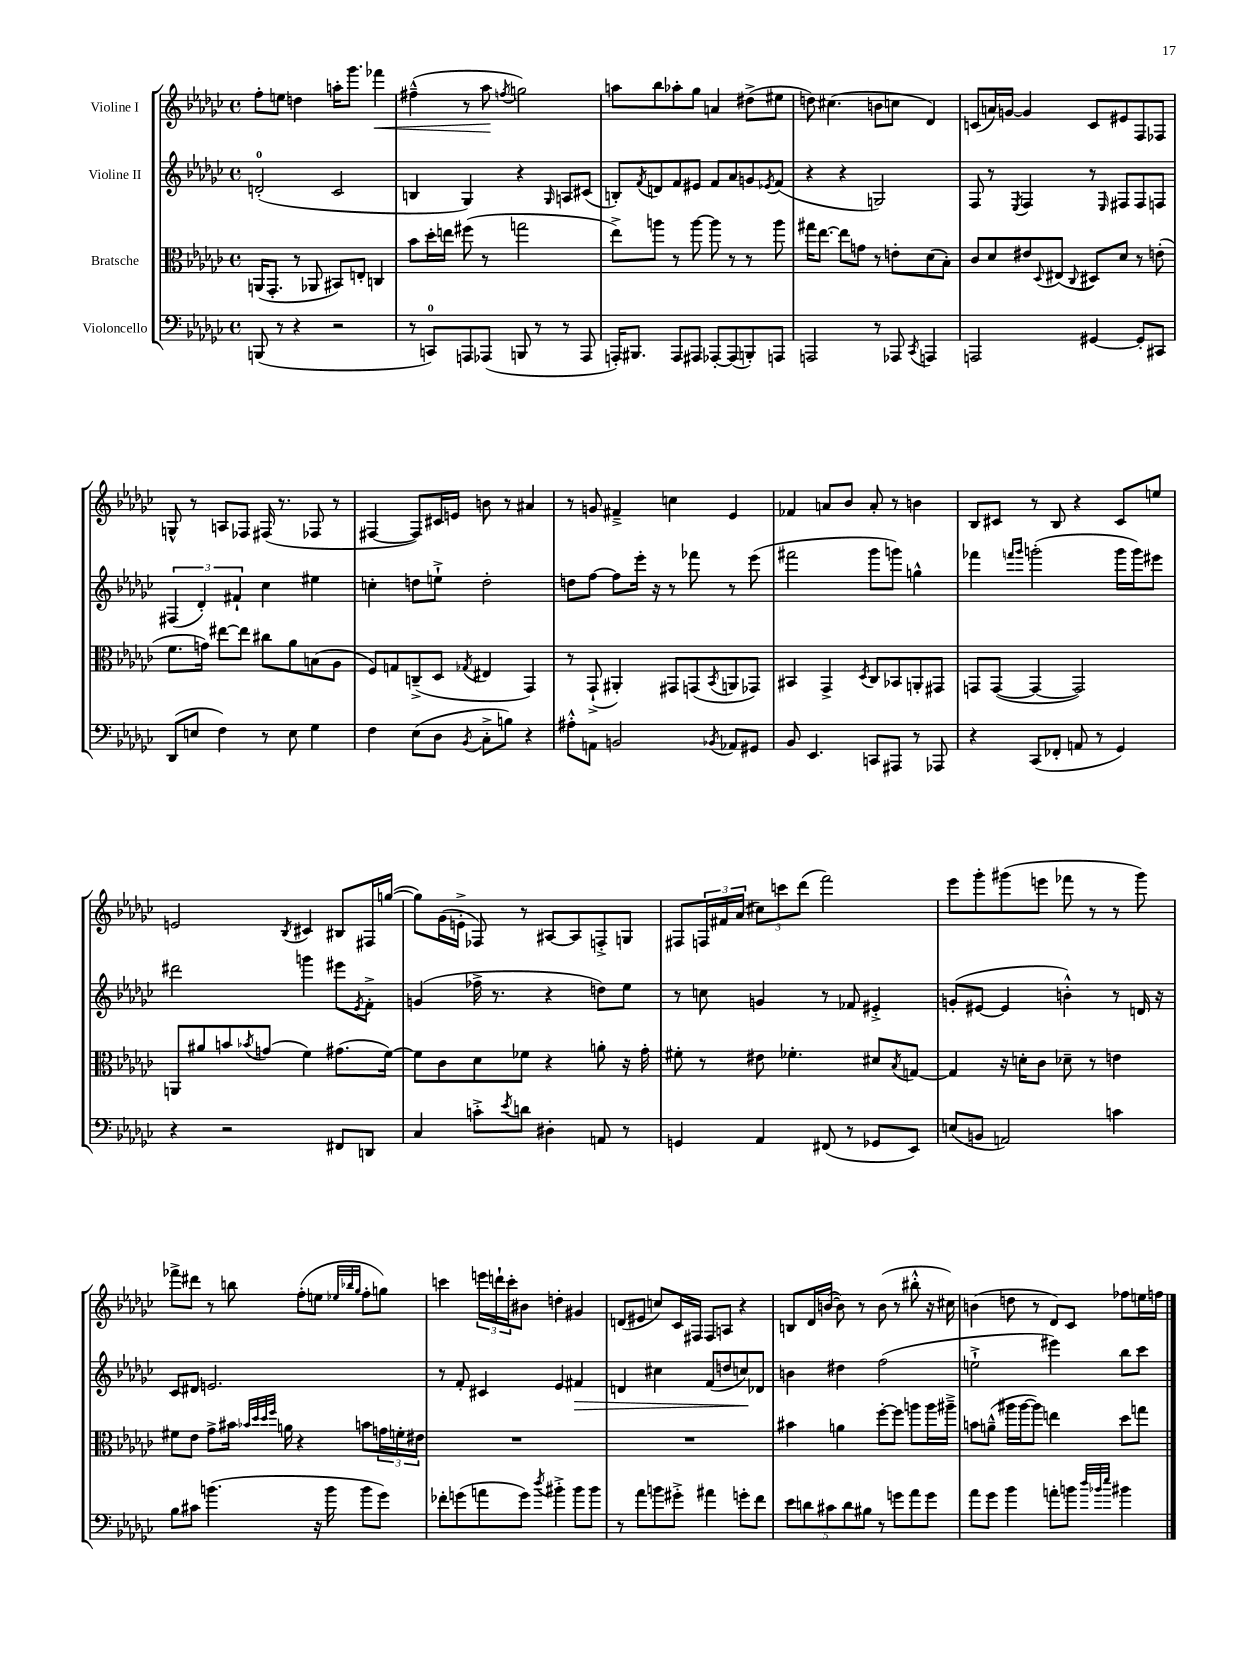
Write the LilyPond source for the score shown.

<<
\new StaffGroup <<
\new Staff = "s0" \with { instrumentName = "Violine I" } {
    \clef treble \key ges \major \defaultTimeSignature \time 4/4
    f''8-. e''8 d''4 a''16-. ges'''8. fes'''4\< |
    fis''4---^( r8 aes''8\! \acciaccatura { f''8 } g''2) |
    a''8 bes''8 aes''8-. ges''8 a'4 dis''8->( eis''8 |
    d''8) cis''4.( b'8 c''8 des'4) |
    c'8( a'16) g'16~ g'4 c'8 eis'8 f8 fes8 |
    g8-^ r8 a8 fes8 fis16( r8. fes8 r8 |
    fis4~ fis8) cis'16 e'16 b'8 r8 ais'4 |
    r8 g'8 fis'4---> c''4 ees'4 |
    fes'4 a'8 bes'8 a'8-. r8 b'4 |
    bes8 cis'8 r8 bes8 r4 cis'8 e''8 |
    e'2 \acciaccatura { bes8 } cis'4 bis8 fis16 g''16~( |
    g''8) ges'16( e'16-.-> fes8) r8 ais8~ ais8 f8-.-> g8 |
    fis8 \tuplet 3/2 { f16 fis'16 aes'16( } \tuplet 3/2 { cis''8) c'''8 des'''8( } f'''2) |
    ees'''8 ges'''8-. gis'''8( e'''8 fes'''8 r8 r8 gis'''8) |
    fes'''8-> dis'''8 r8 b''8 f''8-.( e''8 \grace { ees''32 bes''32 ges''32 } f''8-. g''8) |
    c'''4 \tuplet 3/2 { e'''16 d'''16-! c'''16-. } bis'8 d''4-. gis'4 |
    d'8( eis'8 c''8) ces'16 fis16 fis8 a8 r4 |
    b8 des'16 b'16~( b'8) r8 b'8( r8 bis''8-.-^ r16 cis''16) |
    b'4( d''8 r8 des'8) ces'8 fes''8 e''16 f''16 \bar "|." |
}
\new Staff = "s1" \with { instrumentName = "Violine II" } {
    \clef treble \key ges \major \defaultTimeSignature \time 4/4
    d'2-0-.( ces'2 |
    b4 ges4) r4 \grace { ges16 } a8 cis'8( |
    b8-.) \acciaccatura { f'8 } d'8 f'8 eis'8 f'8 aes'8 g'8 \acciaccatura { ees'8 } f'8( |
    r4 r4 g2) |
    f8 r8 \acciaccatura { ees8 } f4 r8 \grace { ees16 } fis8 fis8 f8 |
    \tuplet 3/2 { fis4( des'4-.) fis'4-! } ces''4 eis''4 |
    c''4-. d''8 e''8-!-> d''2-. |
    d''8 f''8~ f''8 ees'''16-. r16 r8 fes'''8 r8 ees'''8( |
    fis'''2 ges'''8 g'''8) g''4-^ |
    fes'''4 \grace { f'''16 ges'''16 } g'''2-.( g'''16 g'''16) eis'''8 |
    dis'''2 g'''4 eis'''8 \acciaccatura { ees'8 } f'8-.-> |
    g'4( fes''16-> r8. r4 d''8) ees''8 |
    r8 c''8 g'4 r8 fes'8 eis'4-.-> |
    g'8-.( eis'8~ eis'4 b'4-.-^) r8 d'16 r16 |
    ces'8 dis'8 e'2. |
    r8 f'8-. cis'4 ees'4 fis'4\> |
    d'4 cis''4 f'8( d''8 c''8\!) des'8 |
    b'4 dis''4 f''2( |
    e''2-!-> eis'''4) bes''8 ces'''8 \bar "|." |
}
\new Staff = "s2" \with { instrumentName = "Bratsche" } {
    \clef alto \key ges \major \defaultTimeSignature \time 4/4
    a,16( ges,8.-. r8 aes,8 bis,8) e8-. c4 |
    bes'8 des''16-. e''16 fis''8( r8 g''2 |
    ees''8->) a''8 r8 a''8~ a''8 r8 r8 a''8 |
    gis''16 ees''8.~ ees''8 g'8 r8 e'8-. des'8( bes8-.) |
    ces'8 des'8 eis'8 \appoggiatura { des8 } eis8( \appoggiatura { ces8 } dis8) des'8 r8 e'8-.( |
    f'8. g'16) eis''8~ eis''8 cis''8 aes'8 b8( aes8 |
    f8) g8 c8--->( des8 \acciaccatura { ges8 } eis4 ges,4) |
    r8 ges,8-!->( ais,4-.) gis,8 g,8( \acciaccatura { bes,8 } a,8 ges,8) |
    bis,4 ges,4-> \acciaccatura { des8 } ces8 bes,8 a,8-. gis,8 |
    g,8 g,8~( g,4~ g,2) |
    a,8 ais'8 b'8 \acciaccatura { bes'8 } g'8( f'4) gis'8.( f'16~) |
    f'8 ces'8 des'8 fes'8 r4 a'8-. r16 ges'16-. |
    fis'8-. r8 eis'8 fes'4.-. dis'8 \acciaccatura { bes8 } g8~ |
    g4 r16 d'16-. ces'8 des'8-- r8 e'4 |
    fis'8 ees'8 ges'8-> bis'16 \grace { bes'32 des''32 des''32 f''32 } a'16 r4 b'8 \tuplet 3/2 { g'16 f'16-. eis'16 } |
    R1 |
    R1 |
    bis'4 a'4 f''8~-. f''8 a''8 a''16 ais''16---> |
    b'8 a'8---^( ais''16 ais''16~ ais''8) e''4 des''8 g''8 \bar "|." |
}
\new Staff = "s3" \with { instrumentName = "Violoncello" } {
    \clef bass \key ges \major \defaultTimeSignature \time 4/4
    b,,8( r8 r4 r2 |
    r8 c,8-0) a,,8 aes,,8( b,,8 r8 r8 aes,,8 |
    a,,16-.) bis,,8. a,,8 ais,,8 aes,,8~-. aes,,8( b,,8-.) a,,8 |
    a,,2 r8 aes,,8 \acciaccatura { ces,8 } a,,4 |
    a,,2 gis,4~ gis,8-. cis,8 |
    des,8( e8 f4) r8 e8 ges4 |
    f4 ees8( des8 \acciaccatura { bes,8 } ces8-.-> b8) r4 |
    ais8-.-^ a,8 b,2 \acciaccatura { bes,8 } aes,8 gis,8 |
    bes,8 ees,4. c,8 ais,,8 r8 aes,,8 |
    r4 ces,8( fes,8-. a,8 r8 ges,4) |
    r4 r2 fis,8 d,8 |
    ces4 c'8-.-> \acciaccatura { ees'8 } d'8 dis4-. a,8 r8 |
    g,4 aes,4 fis,8( r8 ges,8 ees,8) |
    e8( b,8 a,2) c'4 |
    bes8 cis'8 b'4.( r16 b'16 b'8 ges'8) |
    fes'8-. g'8( a'8 g'8) \acciaccatura { des''8 } bis'4-.-> bis'8 bis'8 |
    r8 aes'8 b'8 gis'8-.-> ais'4 g'8-. f'8 |
    \tuplet 5/4 { ees'8 d'8 cis'8 d'8 bis8 } r8 g'8 aes'8 g'8 |
    aes'8 ges'8 bes'4 a'8-. b'8 \grace { des''32 bes'32 ees''32 } bis'4 \bar "|." |
}
>>
>>
\layout { \context { \Score \remove "Bar_number_engraver" } }
